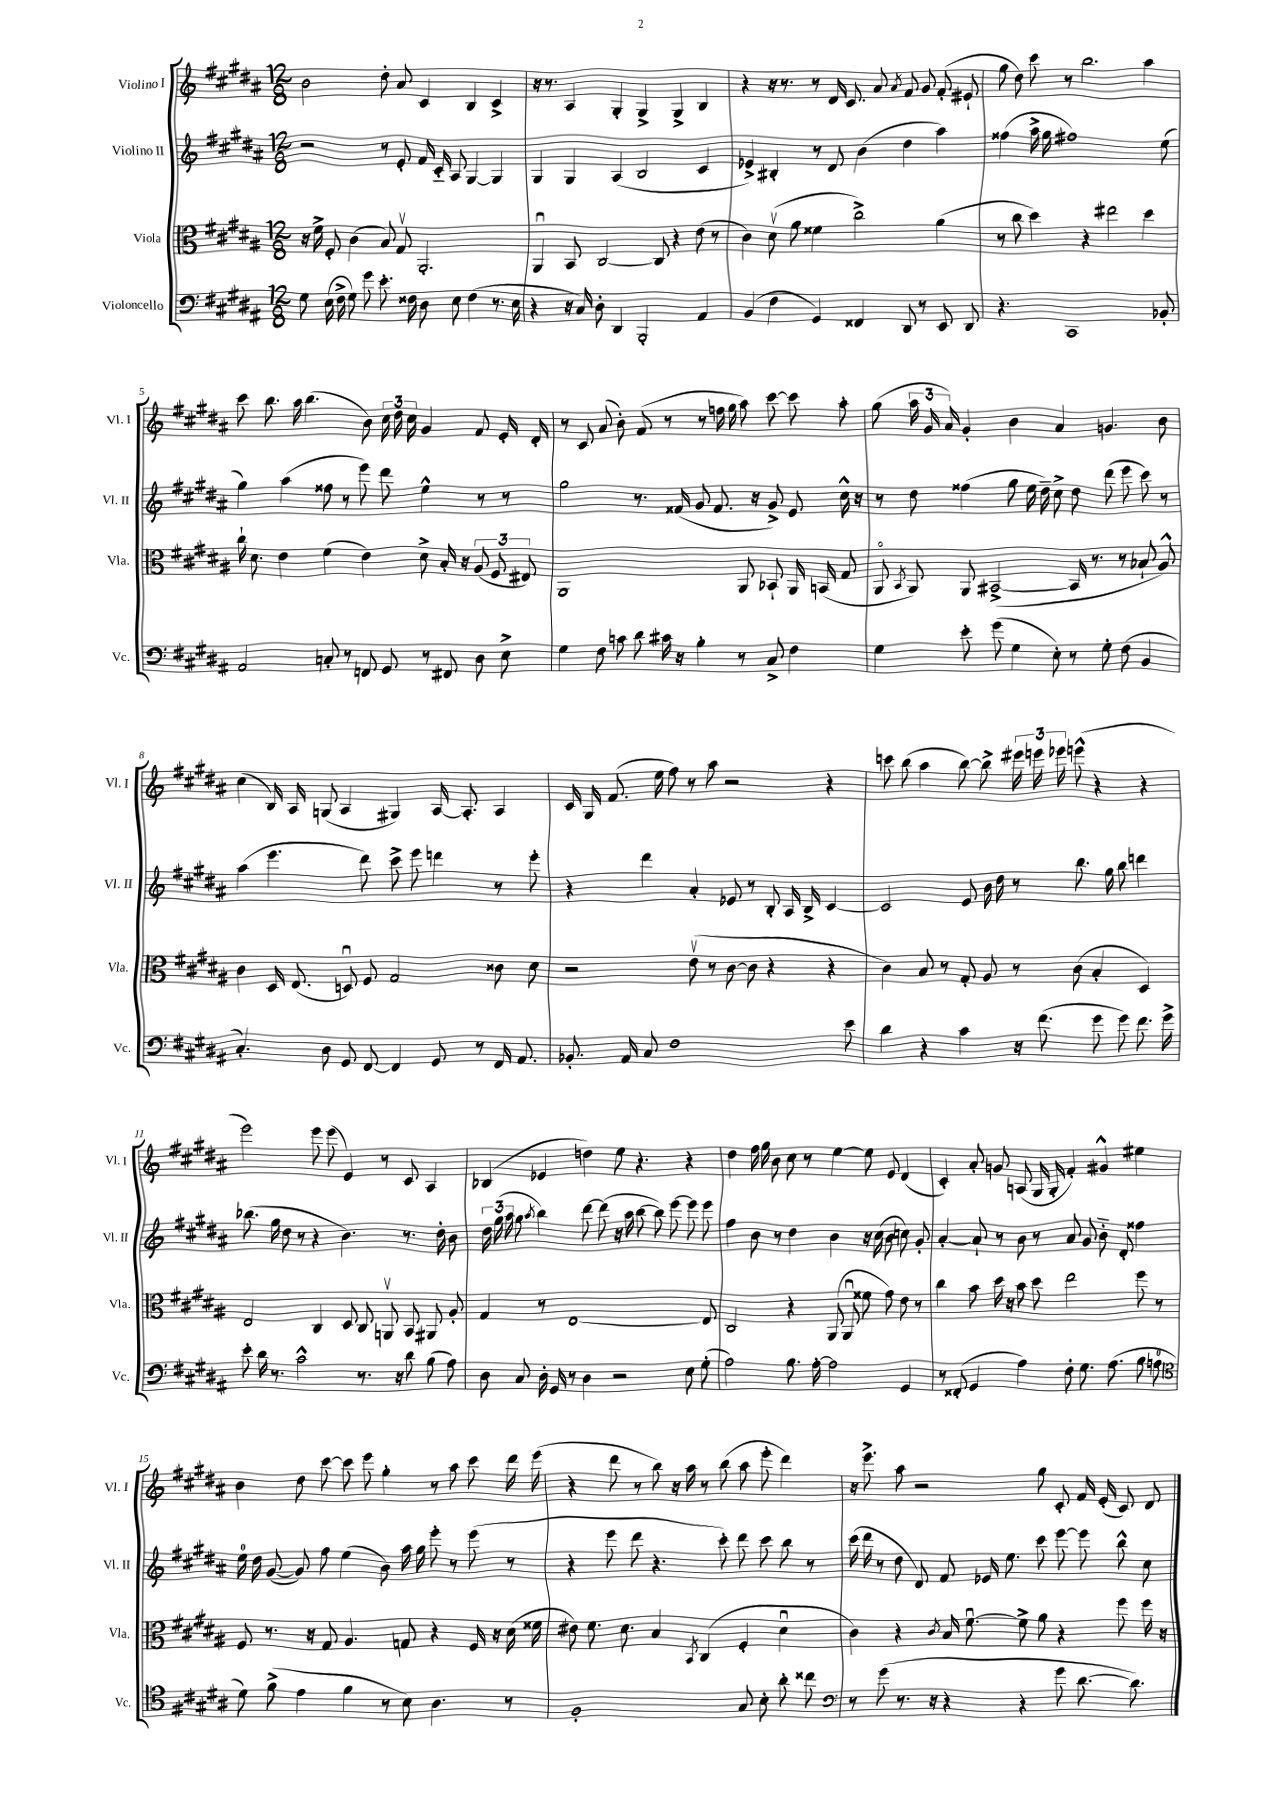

**kern	**kern	**kern	**kern
*part4	*part3	*part2	*part1
*staff4	*staff3	*staff2	*staff1
*I"Violoncello	*I"Viola	*I"Violino II	*I"Violino I
*I'Vc.	*I'Vla.	*I'Vl. II	*I'Vl. I
*clefF4	*clefC3	*clefG2	*clefG2
*k[f#c#g#d#a#]	*k[f#c#g#d#a#]	*k[f#c#g#d#a#]	*k[f#c#g#d#a#]
*M12/8	*M12/8	*M12/8	*M12/8
=1	=1	=1	=1
8G#\	16r	2r	2b\
.	16f#^\	.	.
(16E\	8F#'/	.	.
16F#^\	.	.	.
8G#\)	(4c#\	.	.
8g#\	.	.	.
8.e'\	8B/)	8r	8dd#'\
.	8G#v/	8e'/	8a#/
16F##X\	.	.	.
8D#\	2.AA#'/	16f#/	4c#/
.	.	16c#/	.
8E\	.	8A#/	.
(4F##\	.	[4G#/	4B/
8.r	.	4G#/]	4c#^/
16E\	.	.	.
=2	=2	=2	=2
4r	4AA#u/	4G#/	16r
.	.	.	8.r
16r	8BB/	4G#/	4A#/
16C#/)	.	.	.
8D#'\	[2C#/	.	.
4DD#/	.	(4A#/	4G#'/
2BBB'/	.	2B/	4G#^/
.	8C#/]	.	.
.	4r	.	4G#^/
4AA#/	(8e\	4c#/	4B/
.	8r	.	.
=3	=3	=3	=3
(4BB/	4c#\)	4e-X^/)	4r
4F#\	(8d#v\	4B#X'/	16r
.	.	.	8.r
.	8a#\	.	.
4GG#/)	4f##X\	8r	8r
.	.	8d#/	16d#/
.	.	.	8.c#/
4FF##X/	2cc#^\)	(4b\	.
.	.	.	8a#/
.	.	.	8qa#/
8DD#/	.	4dd#\	8f#/
8r	.	.	8g#/
8EE/	(4a#\	4aa#\)	(8f#'/
8DD#/	.	.	8e#X`/
=4	=4	=4	=4
4.r	8r	(4ff##X\	8gg#\
.	8cc#\	.	8dd#\)
.	4dd#\)	16aa#^\	8ccc#\
.	.	16gg#\	.
1CC#	.	1ff#X)	8r
.	4r	.	2.bb\
.	2ee#X\	.	.
.	4dd#\	.	4aa#\
8BB-X'/	.	(8ee\	.
!!LO:LB:g=z
=5	=5	=5	=5
2AA#/	16cc#`\	4gg#\)	8ccc#\
.	8.d#\	.	.
.	.	.	8.bb\
.	4e\	(4aa#\	.
.	.	.	16aa#\
.	.	.	(4.bb\
8Cn'/	(4f#\	8ff##X\	.
8r	.	8r	.
8FFn/	4e\)	8eee\)	8b\)
8GG#/	.	8ddd#\	24cc#\
.	.	.	24dd#\
.	.	.	24cc#\
8r	8d#^\	4ee^^\	4g#/
8FF#X/	16B'/	.	.
.	16r	.	.
8D#\	(12A#/	8r	8f#/
.	12F#/	.	.
8E^\	.	8r	16e'/
.	12E#X/)	.	.
.	.	.	16d#'/
=6	=6	=6	=6
4G#\	1AA#	2gg#\	8r
.	.	.	8c#/
8F#\	.	.	(8a#/
8cn\	.	.	8b'\)
8d#\	.	8.r	(8f#/
16c#X\	.	.	8r
16r	.	(16f##X/	.
4B'\	.	8g#/	8r
.	.	8.f##/	16ffn\
.	.	.	16gg#\
8r	8AA#/	.	8aa#\)
.	.	16r	.
8C#^/	8BB-X`/	8g#^/)	[8ccc#\
4F#\	16AA#/	8e/	8ccc#\]
.	(16BBn/	.	.
.	8G#/	16cc#^^\	8aa#'\
.	.	16r	.
=7	=7	=7	=7
4G#\	8AA#/	8r	(8gg#\
.	8qBB/	.	.
.	8AA#/)	8dd#\	24aa#\
.	.	.	24g#/
.	.	.	24a#/)
8e'\	8AA#/	(4ff##X\	4g#'/
(8g#\	([2BB#X^/	.	.
4G#\	.	8gg#\	4b\
.	.	16ee\	.
.	.	16dd#~\)	.
8E'\)	.	8cc#^\	4a#/
8r	16BB#/]	8dd#\	.
.	8.r	.	.
8G#'\	.	(8ddd#\	4.gn/
(8F#\	8r	8eee\	.
4BB/	8B-X`/	8ccc#\)	.
.	8A#^^/)	8r	8b\
!!LO:LB:g=z
=8	=8	=8	=8
4.C#'/)	4c#\	(4aa#\	(4cc#\
.	16D#/	4.eee\	16B/)
.	(8.E/	.	16A#/
8D#\	.	.	(8Gn/
8GG#/	8Dnu/)	.	4A#/
[8FF#/	8F#/	8ddd#\)	.
4FF#/]	2G#/	8ccc#^\	4G#X/)
.	.	8eee\	.
8GG#/	.	4dddn\	[16A#/
.	.	.	8.A#'/]
8r	.	.	.
16FF#/	8c##X\	8r	4A#/
8.AA#/	.	.	.
.	8d#\	8eee'\	.
=9	=9	=9	=9
8.BB-X'/	2r	4r	16c#/
.	.	.	16G#/
.	.	.	(8.f#/
16AA#/	.	.	.
8C#/	.	4ddd#\	.
.	.	.	16ee\
1F#	.	.	8ff#\)
.	(8ev\	4a#'/	8r
.	8r	.	8aa#\
.	[8c#\	8e-X/	2r
.	8c#\]	8r	.
.	4r	8B'/	.
.	.	16A#/	.
.	.	16B^/	.
.	4r	[4c#/	4r
8e\	.	.	.
=10	=10	=10	=10
4d#\	4c#\)	2c#/]	8cccn\
.	.	.	(8bb\
4r	8B/	.	4aa#\
.	8r	.	.
4c#\	8G#'/	8e/	[8bb\)
.	8A#/	16b\	8bb^\]
.	.	16dd#\	.
16r	8r	8r	24eee#X\
.	.	.	24eeen\
(8.f#\	.	.	.
.	.	.	24eee-X\
.	(8c#\	8.bb\	(8eeen^^\
8g#\	4B'/	.	4r
.	.	16gg#\	.
8g#\)	.	8bb\	.
8.f#\	4D#/)	4dddn\	4r
16g#^\	.	.	.
!!LO:LB:g=z
=11	=11	=11	=11
8e'\	2E/	(8.bb-X\	2eee\)
16d#\	.	.	.
8.r	.	16gg#\	.
.	.	8dd#\	.
2c#^^\	.	8r	.
.	4C#/	4r	8eee\
.	.	.	(8eee\
.	8D#/	4.b\)	4e/)
8.r	8C#/	.	.
.	8AAnv/	.	8r
16r	.	.	.
8d#\	8BB/	8.r	8c#/
(8B\	8AA#X/	.	4A#/
.	.	16dd#'\	.
8A#\)	8A#'/	8b\	.
=12	=12	=12	=12
8D#\	4G#/	24dd#\	(4B-X/
.	.	(24gg#\	.
.	.	24aa#\	.
8C#/	.	8gg#\	.
.	.	8qaa#/	.
16D#'\	8r	4bb\)	4e-X/
16GG#/	.	.	.
8r	[1E	.	.
4D#\	.	[8ddd#\	4ddn\)
.	.	(8ddd#\]	.
2r	.	16r	8ee\
.	.	16aa#\	.
.	.	[8bb\	4.r
.	.	8bb\])	.
.	.	[8eee\	.
8E\	.	8eee\]	4r
(8G#'\	8E/]	8eee\	.
=13	=13	=13	=13
2A#\)	2C#/	4ff#\	4dd#\
.	.	8b\	16ff#\
.	.	.	16gg#\
.	.	8r	8b\
8.B\	4r	4dd#\	8cc#\
.	.	.	8r
[16A#'\	.	.	.
2A#\]	(8AA#/	4b\	[4ee\
.	8AA#u/	.	.
.	8f##X\	16r	8ee\]
.	.	(16cc#\	.
.	8g#\)	8b\	8e/
4GG#/	8e\	8ccn\)	(4d#/
.	8r	8g#'/	.
=14	=14	=14	=14
8r	4cc#\	[4a#'/	4c#'/)
(8FF##X'/	.	.	.
4GG#/	8b\	8a#`/]	8a#'/
.	16dd#\	8r	8gn/
.	16r	.	.
4A#\)	8b\	8b\	(8An/
.	8dd#\	8r	16G#/
.	.	.	16G#'/
8F#'\	2ee\	8a#/	4f#'/)
8.G#\	.	8g#/	.
.	.	8b\	4g#X^^/
(8.A#\	.	.	.
.	.	8d#'/	.
8B\	8ff#\	4ff##X\	4ee#X\
8An\	8r	.	.
!!LO:LB:g=z
=15	=15	=15	=15
*clefC4	*	*	*
8d#\)	8F#/	16ee\	4b\
.	.	16dd#\	.
(8f#^\	8.r	([8g#/	.
4e\	.	8g#/])	8dd#\
.	16r	.	.
.	8G#/	8ff#\	[8ccc#\
4f#\	4.A#/	(4ee\	8ccc#\]
.	.	.	8eee\
8r	.	8b\)	4gg#'\
8B\)	8Gn/	16aa#\	.
.	.	16gg#\	.
4.A#\	4r	8eee'\	8r
.	.	8r	8aa#\
.	16F#/	(8eee\	8ccc#\
.	16r	.	.
8r	(16d#\	8r	16ddd#\
.	16f##X\	.	(16eee\
=16	=16	=16	=16
1F#'	8e#X\)	4r	4r
.	8.f#\	.	.
.	.	8eee\	8ddd#\
.	8.d#\	.	.
.	.	8ddd#\	8r
.	4B/	4.r	8bb\)
.	.	.	16r
.	.	.	16aa#\
.	8qBB/	.	.
.	(4C#/	.	8r
.	.	8ccc#'\)	(8bb\
8G#/	4F#'/	8ddd#\	8aa#\
8B'\	.	8ccc#\	8eee'\
8a#'\	4d#u\	8bb\	4ddd#\)
8cc##X\	.	8r	.
=17	=17	=17	=17
*clefF4	*	*	*
8r	4c#\)	(16ccc#\	16r
.	.	16ddd#\	8.eee^\
(8g#\	.	8r	.
8.r	4r	8dd#\	8aa#\
.	.	8d#/)	2r
16r	.	.	.
.	8qc#/	.	.
4r	16B/	8f#/	.
.	[8.f#u\	.	.
.	.	16e-X/	.
.	.	8.ee\	.
4r	8f#^\]	.	.
.	8a#\	8ccc#\	8gg#\
8g#\	4r	[8eee\	8c#'/
[8.d#\	.	8eee\]	16f#/
.	.	.	(16e'/
.	8ff#\	8bb^^\	8c#/)
8.d#\])	.	.	.
.	16ff#\	8cc#\	8d#/
.	16r	.	.
==	==	==	==
*-	*-	*-	*-
